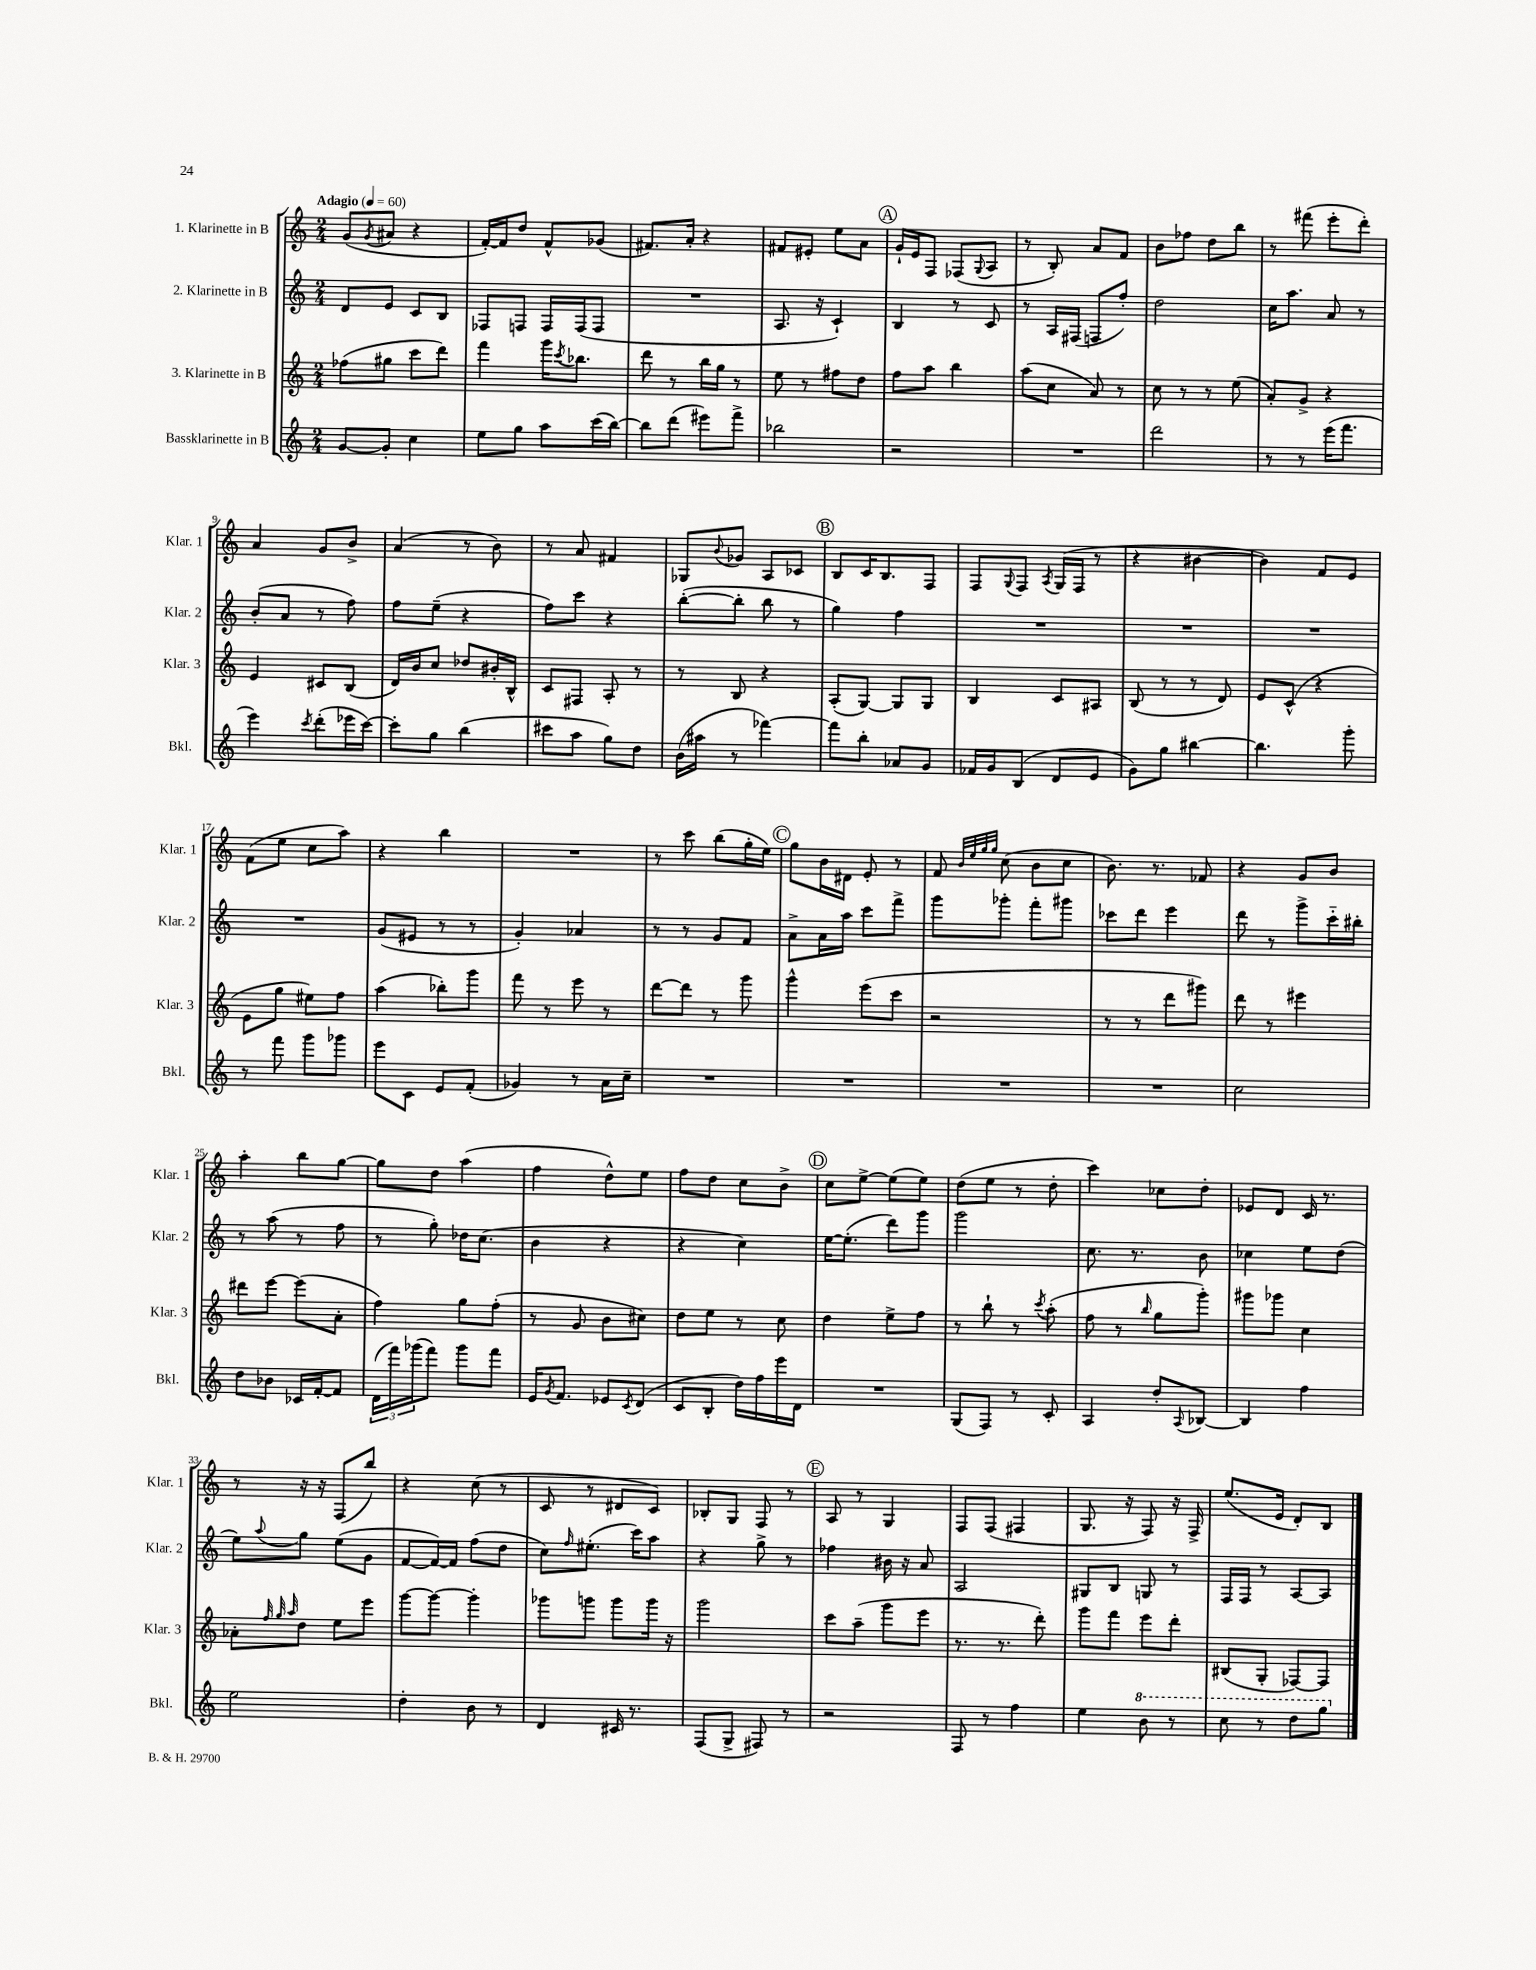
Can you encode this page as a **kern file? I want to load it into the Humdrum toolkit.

**kern	**kern	**kern	**kern
*staff4	*staff3	*staff2	*staff1
*clefG2	*clefG2	*clefG2	*clefG2
*k[]	*k[]	*k[]	*k[]
*M2/4	*M2/4	*M2/4	*M2/4
*MM60	*MM60	*MM60	*MM60
[8g	(8ff-	8d	(8g
.	.	.	8qg
8g']	8gg#	8e	8a#
4cc	8ccc	8c	4r
.	8ddd)	8B	.
=	=	=	=
8ee	4fff	8F-	[16f')
.	.	.	16f]
8gg	.	8F	8dd
8aa	16ggg	16F	8f^^
.	8qccc	.	.
.	8.bb-	(16F	.
(16ccc	.	8F	(8g-
[16bb)	.	.	.
=	=	=	=
8bb]	8ddd	2r	8.f#)
(8ddd	8r	.	.
.	.	.	16a'
8eee#)	16bb	.	4r
.	16gg	.	.
8fff^	8r	.	.
=	=	=	=
2bb-	8ee	8.A	8f#
.	8r	.	8e#'
.	.	16r	.
.	8ff#	4c`)	8ee
.	8dd	.	8a
=	=	=	=
2r	8ff	4B	16g`
.	.	.	16e
.	8aa	.	8F
.	4bb	8r	(8F-
.	.	.	8qqG
.	.	8c	8A
=	=	=	=
2r	(8aa	8r	8r
.	8cc	16A	8B')
.	.	(16F#	.
.	8a)	8F	8a
.	8r	8ff')	8f
=	=	=	=
2ddd	8cc	2dd	8b
.	8r	.	8ff-
.	8r	.	8dd
.	(8ee	.	8bb
=	=	=	=
8r	8a')	16cc	8r
.	.	8.aa	.
8r	8g^	.	(8fff#
(16eee	4r	8a	8eee'
8.fff	.	.	.
.	.	8r	8ddd')
=	=	=	=
4eee)	4e	(8b'	4a
.	.	8a	.
8qccc	.	.	.
(8ddd'	8c#	8r	8g
16eee-	(8B	8ff)	8b^
[16ccc)	.	.	.
=	=	=	=
8ccc']	16d)	8ff	(4a
.	16b	.	.
8gg	8cc	(8ee~	.
(4bb	8dd-	4r	8r
.	16b#'	.	8b)
.	16B^^	.	.
=	=	=	=
8ccc#	8c	8ff)	8r
8aa	8F#	8ccc	8a
8gg)	8A'	4r	4f#
8dd	8r	.	.
=	=	=	=
(16b	8r	([8bb'	8G-
16aa#	.	.	.
.	.	.	8qqb
8r	8B	8bb']	8g-
[4fff-)	4r	8bb	8A
.	.	8r	8c-
=	=	=	=
8fff-]	(8A'	4gg)	8B
8bb'	[8G)	.	16c
.	.	.	8.B
8a-	8G]	4ff	.
8g	8G	.	8F
=	=	=	=
16f-	4B	2r	8F
16g	.	.	.
.	.	.	8qqG
(8B	.	.	8F
.	.	.	8qA
8d	8c	.	(16G
.	.	.	16F
8e	8A#	.	8r
=	=	=	=
8g)	(8B	2r	4r
8gg	8r	.	.
[4bb#	8r	.	[4b#
.	8d)	.	.
=	=	=	=
4.bb#]	8e	2r	4b#])
.	(8c^^	.	.
.	4r	.	8f
8ggg'	.	.	8e
=	=	=	=
8r	8e	2r	(8f
8fff	8gg	.	8ee
8ggg	8ee#)	.	8cc
8ggg-	8ff	.	8aa)
=	=	=	=
8eee	(4aa	(8g	4r
8c	.	8e#	.
8e	8bb-')	8r	4bb
(8f'	8ggg	8r	.
=	=	=	=
4g-)	8fff	4g')	2r
.	8r	.	.
8r	8eee	4a-	.
16a	8r	.	.
16cc~	.	.	.
=	=	=	=
2r	[8ddd	8r	8r
.	8ddd]	8r	8ccc
.	8r	8g	(8bb
.	8ggg	8f	16gg'
.	.	.	16ee)
=	=	=	=
2r	4ggg^^	8a^	8gg
.	.	16a	16b
.	.	16aa	16d#
.	(8eee	8ccc	8e'
.	8ccc	8fff^	8r
=	=	=	=
2r	2r	8ggg	8f
.	.	.	32qqb
.	.	.	32qqee
.	.	.	32qqgg
.	.	.	32qqgg
.	.	8ggg-'	(8cc
.	.	8fff'	8b
.	.	8ggg#	8cc
=	=	=	=
2r	8r	8ccc-	8.b)
.	8r	8ddd	.
.	.	.	8.r
.	8ddd	4eee	.
.	8ggg#)	.	8f-
=	=	=	=
2cc	8ddd	8ddd	4r
.	8r	8r	.
.	4eee#	8ggg^	8g
.	.	16ccc'~	8b
.	.	16bb#'	.
=	=	=	=
8dd	8ddd#	8r	4aa'
8b-	[8eee	(8aa	.
16c-	(8eee]	8r	8bb
[16f'	.	.	.
8f]	8a'	8ff	[8gg
=	=	=	=
(24d	4ff)	8r	8gg]
24fff)	.	.	.
(24ggg-	.	.	.
8fff)	.	8gg')	8dd
8ggg-	8gg	16dd-	(4aa
.	.	(8.cc	.
8fff	(8ff'	.	.
=	=	=	=
16e	8r	4b	4ff
8qg	.	.	.
8.f	.	.	.
.	8g	.	.
8e-	8b	4r	8dd^^)
8qc	.	.	.
(8d	8cc#)	.	8ee
=	=	=	=
8c	8dd	4r	8ff
8B'	8ee	.	8dd
16dd)	8r	4cc)	8cc
16ff	.	.	.
16eee	8cc	.	8b^
16d	.	.	.
=	=	=	=
2r	4dd	[16ee	8cc
.	.	(8.ee']	.
.	.	.	[8ee^
.	8ee^	8ddd)	(8ee]
.	8ff	8ggg	8ee)
=	=	=	=
(8G	8r	2ggg	(8dd
8F)	8bb`	.	8ee
8r	8r	.	8r
.	8qccc	.	.
8c'	(8aa'	.	8dd'
=	=	=	=
4A	8ff	8.cc	4ccc)
.	8r	.	.
.	.	8.r	.
.	16qqbb	.	.
8dd'	8gg	.	8cc-
8qqA	.	.	.
[8B-	8ggg')	8b	8dd'
=	=	=	=
4B-]	8ggg#	4cc-	8e-
.	8ggg-	.	8d
4ff	4cc	8ee	16c
.	.	.	8.r
.	.	(8dd	.
=	=	=	=
2ee	8a-'	8ee)	8r
.	32qqff	.	.
.	32qqgg	.	.
.	32qqaa	8qqaa	.
.	8dd	8gg	16r
.	.	.	16r
.	8ee	(8ee	(8F
.	8eee	8g	8bb)
=	=	=	=
4dd'	[8ggg	[8f	4r
.	8ggg_	16f_)	.
.	.	16f]	.
8b	4ggg']	(8ff	(8cc
8r	.	8dd	8r
=	=	=	=
4d	8ggg-	8cc)	8c
.	.	16qqff	.
.	8ggg	(8.ee#'	8r
16c#	8ggg	.	8d#
8.r	.	16ccc)	.
.	16ggg	8aa	8c)
.	16r	.	.
=	=	=	=
(8F	2ggg	4r	8B-'
8G^	.	.	8G
8F#)	.	8gg^	8F
8r	.	8r	8r
=	=	=	=
2r	8ccc	4ff-	8A
.	(8aa~	.	8r
.	8ggg	16b#	4G
.	.	16r	.
.	8eee	8a	.
=	=	=	=
8F	8.r	2A	8F
8r	.	.	(8F
.	8.r	.	.
4ff	.	.	4F#
.	8ddd')	.	.
=	=	=	=
4ee	8ggg	8G#	8.G
.	8fff	8B	.
.	.	.	16r
8bb	8eee	8G	8F)
8r	8ddd'	8r	16r
.	.	.	16F^
=	=	=	=
8ccc	(8B#	16F	(8.ee
.	.	16F	.
8r	8G'	8r	.
.	.	.	16e
8ddd	[8F-)	[8A	8d')
8ggg	8F-]	8A]	8B
==	==	==	==
*-	*-	*-	*-
